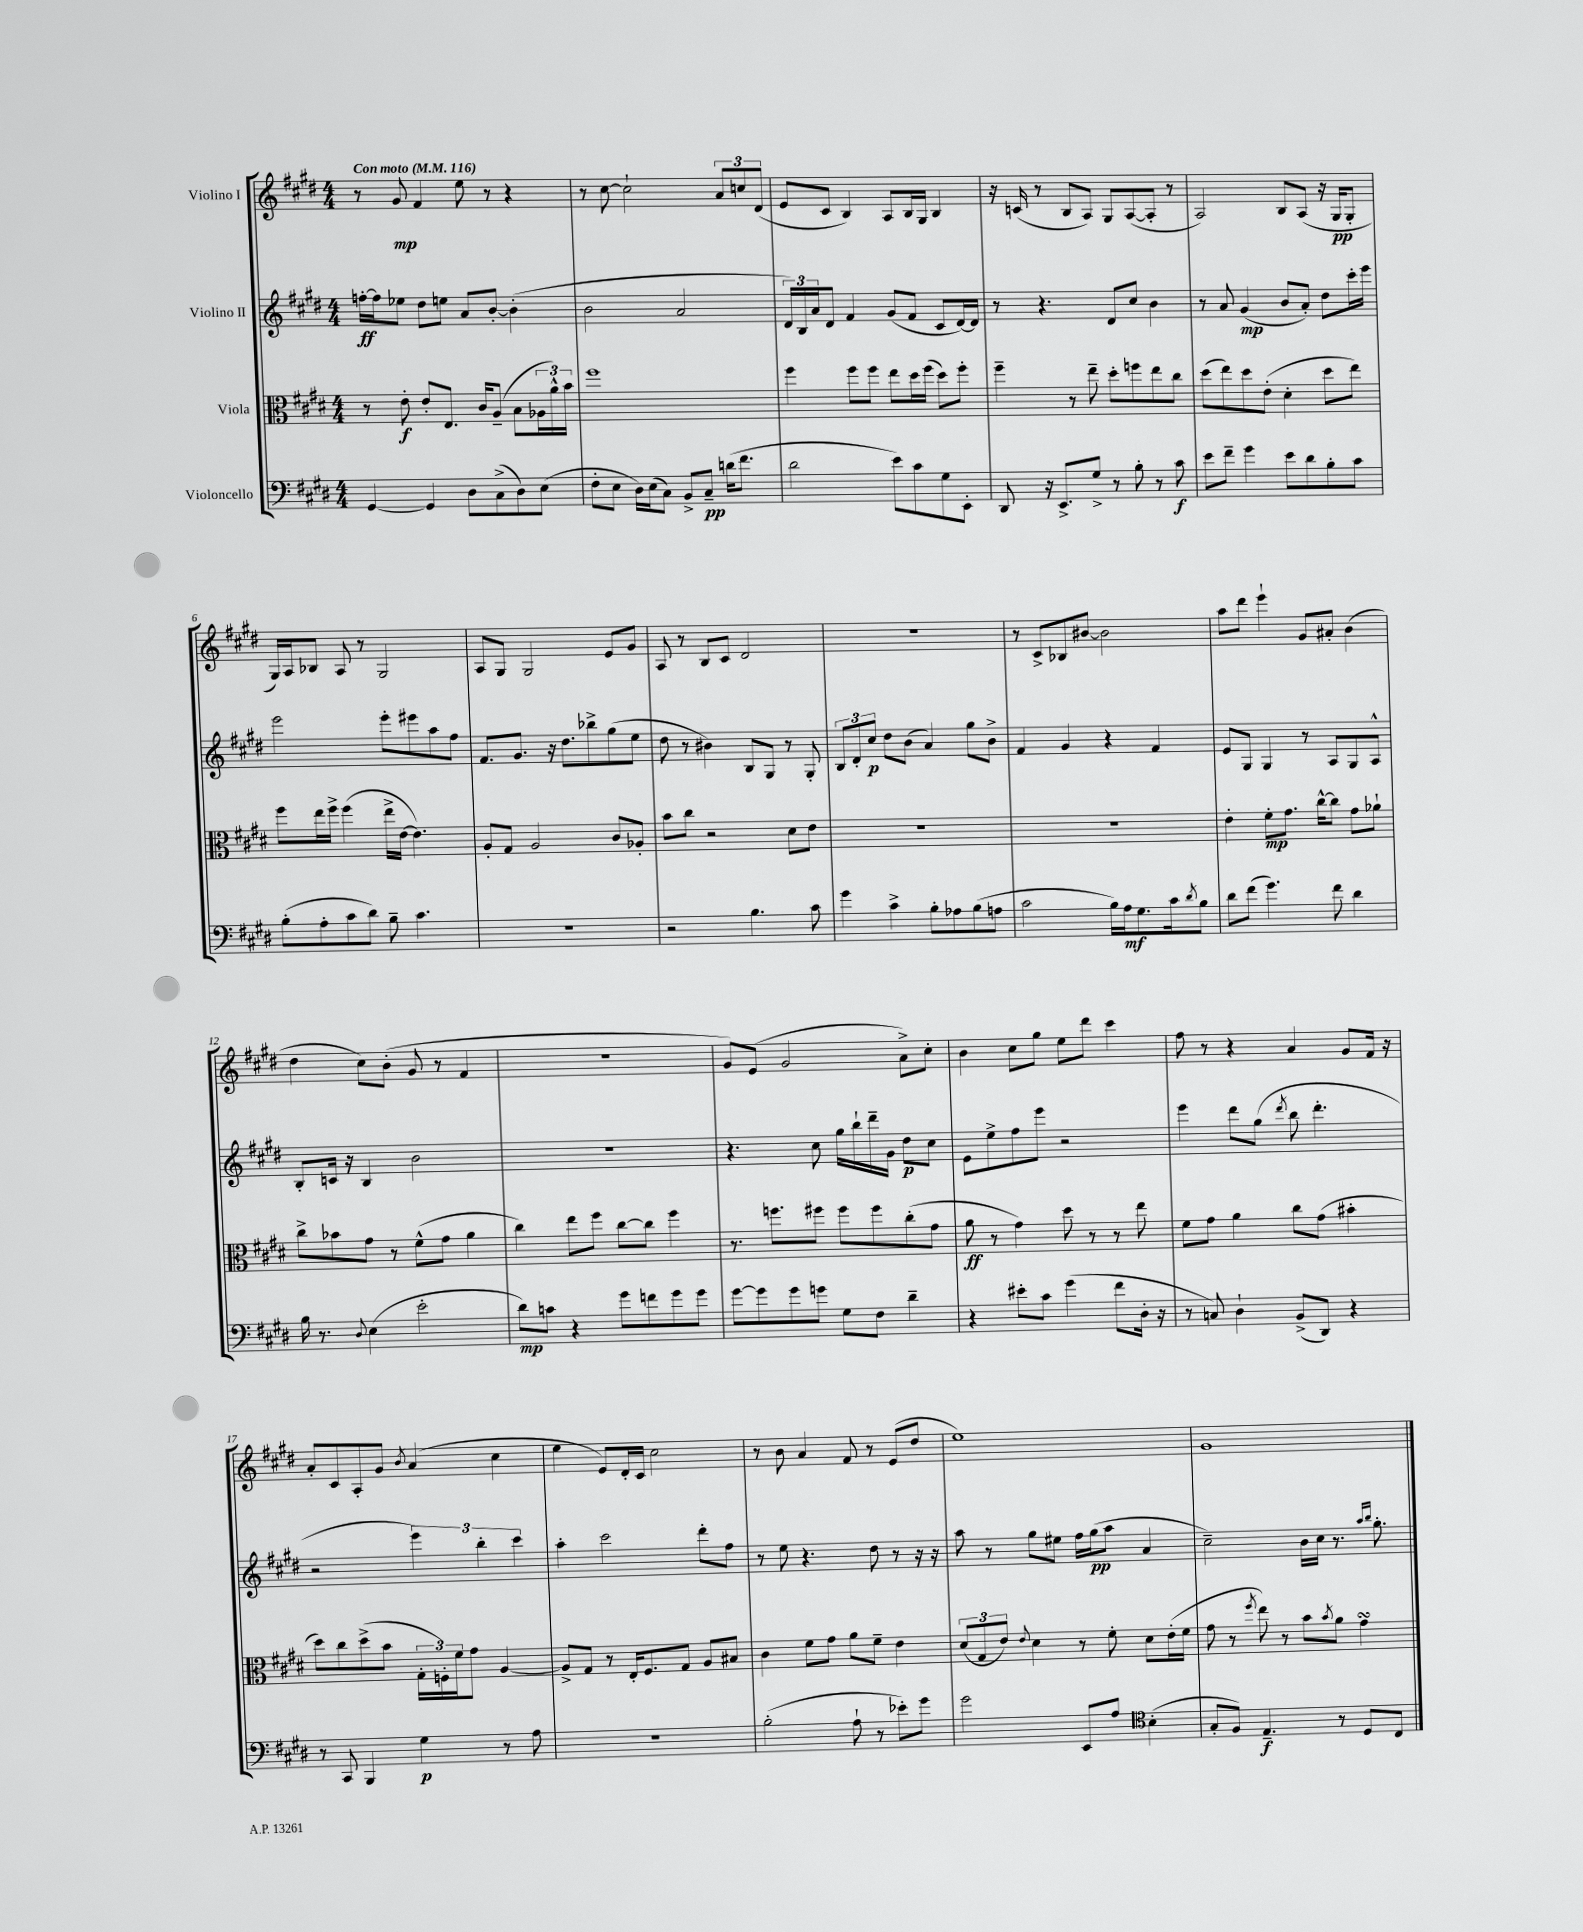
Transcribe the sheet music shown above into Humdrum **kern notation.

**kern	**kern	**kern	**kern
*staff4	*staff3	*staff2	*staff1
*clefF4	*clefC3	*clefG2	*clefG2
*k[f#c#g#d#]	*k[f#c#g#d#]	*k[f#c#g#d#]	*k[f#c#g#d#]
*M4/4	*M4/4	*M4/4	*M4/4
*MM116	*MM116	*MM116	*MM116
[4GG#/	8r	[16ff'\LL	8r
.	.	16ff\]J	.
.	8e'\	8ee-\J	8g#/
4GG#/]	8e'/L	8dd#\L	4f#/
.	8.E/J	8ee\J	.
8D#\L	.	8a/L	8ee\
.	16c#/LK	.	.
(8C#^\	(8A~/J	[8b'/J	8r
8D#\)	8B\L	(4b'\]	4r
(8E\J	24A-\L	.	.
.	24a^^\)	.	.
.	24b\JJ	.	.
=	=	=	=
8F#'\L	1ff#	2b\	8r
8E\J	.	.	[8cc#\
16D#\LL)	.	.	2cc#`\]
(16E\J	.	.	.
8C#\J)	.	.	.
8BB^/L	.	2a/	.
8C#~/J	.	.	.
(16d\LK	.	.	12a/L
8.f#\J	.	.	.
.	.	.	12cc/
.	.	.	(12d#/J
=	=	=	=
2d#\	4ff#\	24d#/LL)	8e/L
.	.	24B/	.
.	.	24a/J	.
.	.	8d#/J	8c#/J
.	8ff#\L	4f#/	4B/)
.	8ff#\J	.	.
8e\L)	8ee\L	(8g#/L	8A/L
8c#\	16dd#\L	8f#/J	16B/L
.	(16ff#\JJ	.	16G#/JJ
8G#\	8dd#\L)	8c#/L	4B/
8EE'\J	8ff#'\J	[16d#/L)	.
.	.	16d#/]JJ	.
=	=	=	=
8DD#/	4ff#~\	8r	16r
.	.	.	(16c/
16r	.	4.r	8r
8.EE^/L	.	.	.
.	8r	.	8B/L
8G#^/J	8ee~\	.	8A/J)
8r	8dd#'\L	8d#/L	8G#/L
8B'\	8ff\	8cc#/J	([8A/
8r	8ee\	4b\	8A'/]J
8c#\	8cc#\J	.	8r
=	=	=	=
8e\L	(8dd#\L	8r	2A/)
8f#~\J	8ee\)	8a/	.
4g#\	8dd#\	(4g#/	.
.	(8e'\J	.	.
8e\L	4d#'\	8b/L	8B/L
8d#\	.	8a'/J)	(8A/J
8B'\	8dd#\L	8dd#\L	16r
.	.	.	16G#/LK
8c#\J	8ee\J)	16ccc#'\L	8G#'/J
.	.	16eee\JJ	.
=	=	=	=
(8B'\L	8ff#\L	2eee\	16G#/LL)
.	.	.	16A/J
8A'\	16ee\L	.	8B-/J
.	16ff#^\JJ	.	.
8c#\	(4ff#\	.	8A/
8d#\J)	.	.	8r
8B~\	16ee^\LL	8eee'\L	2G#/
.	[16e\JJ	.	.
4.c#\	4.e\])	8eee#\	.
.	.	8aa\	.
.	.	8ff#\J	.
=	=	=	=
1r	8A'/L	8.f#/L	8A/L
.	8G#/J	.	8G#/J
.	.	8.g#/J	.
.	2A/	.	2G#/
.	.	16r	.
.	.	8.dd#\L	.
.	.	8bb-^\	.
.	8c#/L	(8gg#\	8e/L
.	8A-'/J	8ee\J	8g#/J
=	=	=	=
2r	8b\L	8dd#\	8A/
.	8cc#\J	8r	8r
.	2r	4b#\)	8B/L
.	.	.	8c#/J
4.B\	.	8B/L	2d#/
.	.	8G#/J	.
.	8d#\L	8r	.
8c#\	8e\J	8G#'/	.
=	=	=	=
4g#\	1r	12B/L	1r
.	.	12d#'/	.
.	.	12cc#/J	.
4c#^\	.	8dd#\L	.
.	.	(8b\J	.
8B'\L	.	4a/)	.
8A-\	.	.	.
(8B\	.	8gg#\L	.
8A\J	.	8b^\J	.
=	=	=	=
2c#\	1r	4f#/	8r
.	.	.	8c#^/L
.	.	4g#/	8B-/
.	.	.	[8b#/J
16B\LL)	.	4r	2b#\]
16A\J	.	.	.
8.G#\	.	.	.
.	.	4f#/	.
16c#\k	.	.	.
8qd#/	.	.	.
8B\J	.	.	.
=	=	=	=
8d#\L	4e'\	8e/L	8aa\L
(8f#\J	.	8G#/J	8ddd#\J
4.g#\)	8f#'\L	4G#/	4eee`\
.	8.g#\J	.	.
.	.	8r	8g#/L
.	[16cc#^^\LK	.	.
8f#\	8cc#\]J	8A/L	8a#'/J
4d#\	8g#\L	8G#/	(4b\
.	8a-`\J	8A^^/J	.
=	=	=	=
16B\	8cc#^\L	8B'/L	4dd#\
8.r	.	.	.
.	8b-\	16c/Jk	.
.	.	16r	.
8qqD#/	.	.	.
(4E\	8g#\J	4B/	8cc#\L)
.	8r	.	(8b'\J
2e'\	(8f#^^\L	2b\	8g#/
.	8g#\J	.	8r
.	4a\	.	4f#/
=	=	=	=
8d#\L)	4cc#\)	1r	1r
8c\J	.	.	.
4r	8ee\L	.	.
.	8ff#\J	.	.
8g#\L	[8cc#\L	.	.
8f\	8cc#\]J	.	.
8g#\	4ff#\	.	.
8g#\J	.	.	.
=	=	=	=
[8g#\L	8.r	4.r	8g#/L)
8g#\]	.	.	(8e/J
.	8.ff\L	.	.
8g#\	.	.	2g#/
8g\J	8ff#\J	8cc#\	.
8G#\L	8ff#\L	16gg#\LL	.
.	.	16bb`\	.
8F#\J	8ff#\	16ddd#~\	.
.	.	16g#\JJ	.
4d#~\	(8cc#'\	8dd#\L	8a^\L)
.	8g#\J	8cc#\J	8cc#'\J
=	=	=	=
4r	8a\	8e\L	4b\
.	8r	8ee^\	.
8e#'\L	4g#\)	8ff#\	8cc#\L
8c#\J	.	8eee\J	8gg#\J
(4g#\	8dd#\	2r	8ee\L
.	8r	.	8ddd#\J
8f#\L	8r	.	4ccc#\
16D#'\Jk	8ee\	.	.
16r	.	.	.
=	=	=	=
8r	8f#\L	4eee\	8ff#\
8C/)	8g#\J	.	8r
4D#`\	4a\	8ddd#\L	4r
.	.	(8gg#\J	.
.	.	8qddd#/	.
(8BB^/L	8cc#\L	8bb\	4a/
8DD#/J)	(8g#\J	4.ddd#'\	.
4r	4b#'\	.	8g#/L
.	.	.	16f#/Jk
.	.	.	16r
=	=	=	=
8r	8dd#\L)	2r	8a'/L
8CC#/	8cc#\	.	8c#/
4BBB/	(8dd#^\	.	8A'/
.	8b\J	.	8g#/J
.	.	.	8qb/
4G#\	24G#'\LL	6eee\)	(4a/
.	24F'\)	.	.
.	24f#\J	.	.
.	8g#\J	.	.
.	.	6bb'\	.
8r	[4A/	.	4cc#\
.	.	6ccc#\	.
8A\	.	.	.
=	=	=	=
1r	8A^/]L	4aa'\	4ee\
.	8G#/J	.	.
.	8r	2ccc#\	8e/L)
.	16E'/LK	.	16d#'/L
.	8.F#/	.	16c#/JJ
.	.	.	2cc#\
.	8G#/J	.	.
.	8A/L	8ddd#'\L	.
.	8B#/J	8ff#\J	.
=	=	=	=
(2B'\	4c#\	8r	8r
.	.	8ee\	8b\
.	8f#\L	4.r	4a/
.	8g#\J	.	.
8A`\	8a\L	.	8f#/
8r	8f#~\J	8dd#\	8r
8e-'\L)	4e\	8r	(8e/L
8g#\J	.	16r	8dd#/J
.	.	16r	.
=	=	=	=
2g#\	(12d#/L	8aa\	1ee)
.	12G#/	.	.
.	.	8r	.
.	12e/J)	.	.
.	8qqe/	.	.
.	4d#\	8gg#\L	.
.	.	8ee#\J	.
8EE/L	8r	16ff#\LL	.
.	.	(16gg#\J	.
8A/J	8f#'\	8aa\J	.
*clefC4	*	*	*
(4B'\	8d#\L	4a/	.
.	(16e'\L	.	.
.	16f#\JJ	.	.
=	=	=	=
8G#'/L	8g#\	2cc#~\)	1g#
8F#/J)	8r	.	.
.	8qff#/	.	.
4.E~/	8ee\)	.	.
.	8r	.	.
.	8b\L	16b\LL	.
.	.	16cc#\JJ	.
.	8qb/	.	.
8r	8a\J	8.r	.
8D#/L	4g#\	.	.
.	.	16qqaa/LL	.
.	.	16qqbb/JJ	.
.	.	8.gg#'\	.
8C#/J	.	.	.
==	==	==	==
*-	*-	*-	*-
